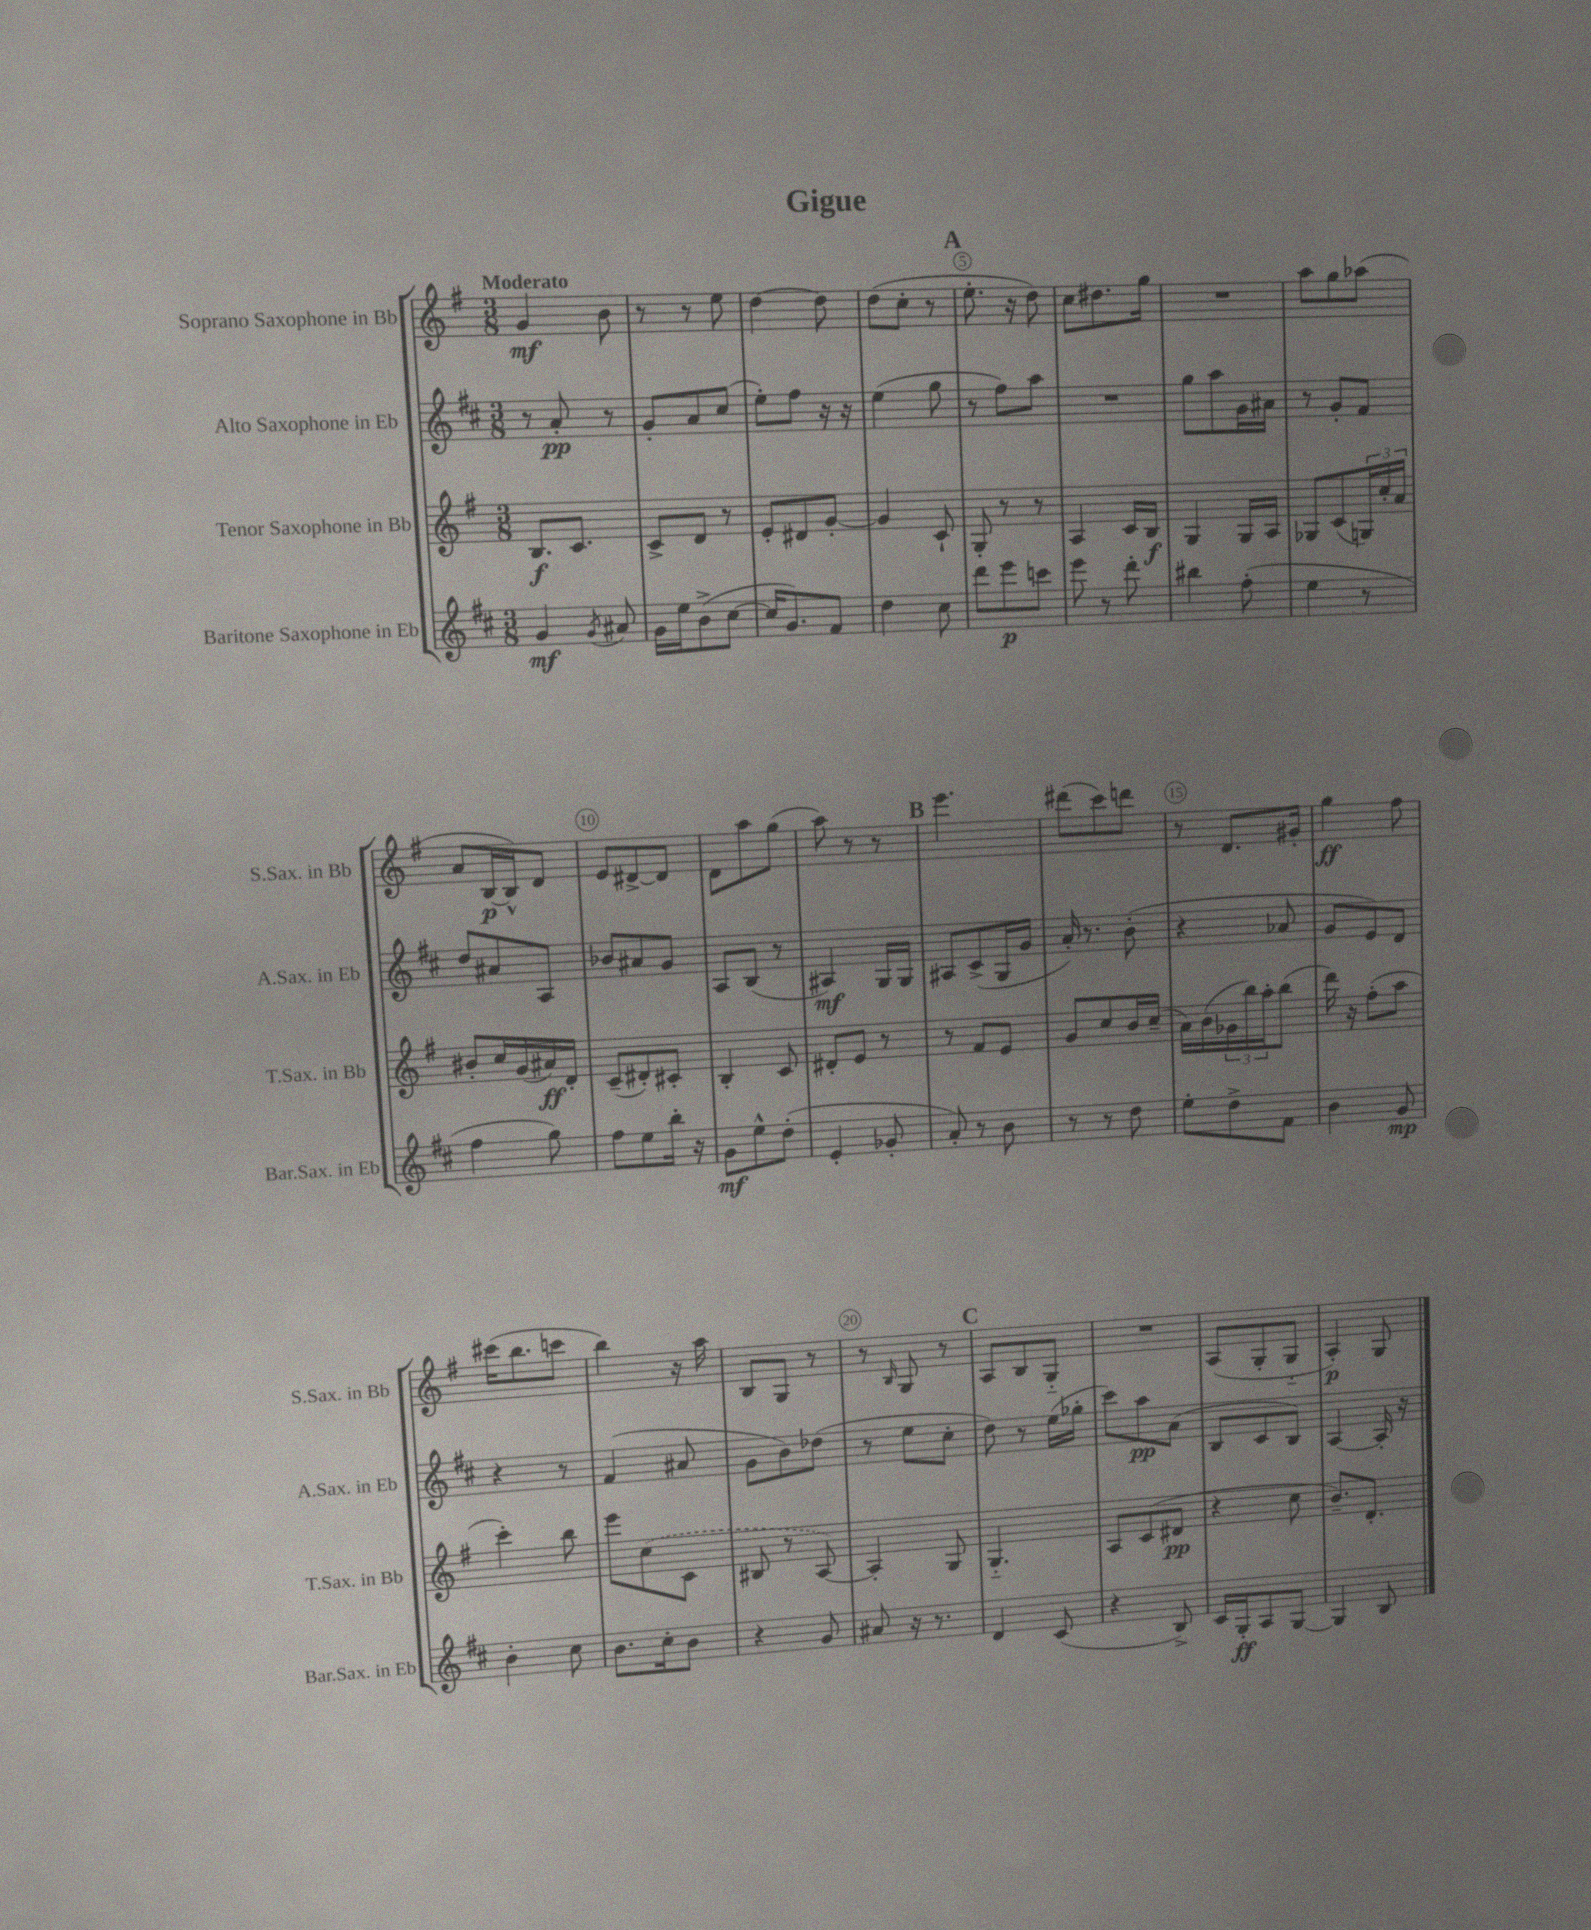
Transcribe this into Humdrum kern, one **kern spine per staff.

**kern	**kern	**kern	**kern
*staff4	*staff3	*staff2	*staff1
*clefG2	*clefG2	*clefG2	*clefG2
*k[f#c#]	*k[f#]	*k[f#c#]	*k[f#]
*M3/8	*M3/8	*M3/8	*M3/8
4g	8.B	8r	4g
.	.	8a'	.
.	8.c	.	.
8qg	.	.	.
8a#	.	8r	8b
=	=	=	=
16g	8c^	8g'	8r
16ee	.	.	.
(8b^	8d	8a	8r
[8cc#	8r	(8cc#	8ee
=	=	=	=
16cc#]	8e'	8ee')	[4dd
8.g)	.	.	.
.	8d#	8ff#	.
8f#	[8g'	16r	8dd]
.	.	16r	.
=	=	=	=
4dd	4g]	(4ee	(8dd
.	.	.	8cc'
8cc#	8c`	8gg	8r
=	=	=	=
8ddd	8G'	8r	8.ee'
8eee	8r	8ff#)	.
.	.	.	16r
8ccc	8r	8aa	8dd)
=	=	=	=
8eee	4A	4.r	8cc
8r	.	.	8.dd#
8ddd'	16c	.	.
.	16B	.	16gg
=	=	=	=
4bb#	4G	8gg	4.r
.	.	8aa	.
(8ff#'	16G	16g	.
.	16A	16a#	.
=	=	=	=
4ee	8G-	8r	8aa
.	(8c	8g'	8gg
8r	24G)	8f#	(8aa-
.	24cc'	.	.
.	24a	.	.
=	=	=	=
4ff#	8b#'	8dd	8a
.	16cc	8a#	[16B
.	(16g	.	16B^^])
8gg)	16a#)	8A	8d
.	16d'	.	.
=	=	=	=
8ff#	(8c~	8b-	8e
8ee	8d#')	8a#	[8d#^
16bb'	8c#'	8g	8d#]
16r	.	.	.
=	=	=	=
8g	4B'	8A	8d
8ee^^	.	(8B	8aa
(8dd'	8c	8r	(8gg
=	=	=	=
4e'	8d#'	4A#)	8aa)
.	8e	.	8r
8g-'	8r	16G	8r
.	.	16G	.
=	=	=	=
8a')	8r	8A#	4.eee
8r	8f#	(8c#^	.
8b	8e	16G	.
.	.	16g	.
=	=	=	=
8r	8g	16a')	(8ddd#
.	.	8.r	.
8r	8cc	.	8ccc)
8dd	16b	(8b'	8ddd
.	(16cc~	.	.
=	=	=	=
8ee'	16a)	4r	8r
.	(16b	.	.
8dd^	24g-	.	8.d
.	24bb)	.	.
.	24aa'	.	.
8f#	(8bb	8a-	.
.	.	.	16g#'
=	=	=	=
4b	16ddd)	8g	4gg
.	16r	.	.
.	(8ff#'	8e)	.
8g	8aa	8d	8ff#
=	=	=	=
4b'	4ccc')	4r	(16ccc#
.	.	.	8.bb
8cc#	8bb	8r	8ccc
=	=	=	=
8.b	8eee	(4f#	4bb)
.	(8cc	.	.
16cc#'	.	.	.
8b	8c	8a#	16r
.	.	.	16aa
=	=	=	=
4r	8B#	8g	8B
.	8r	8b)	8G
8g	[8A)	(8dd-	8r
=	=	=	=
8a#	4A']	8r	8r
.	.	.	16qqB
16r	.	8ee	8G
8.r	.	.	.
.	8G	8cc#'	8r
=	=	=	=
4d	4.G'~	8dd)	8A
.	.	8r	8B
(8c#	.	(16ee	8G'~
.	.	16gg-'	.
=	=	=	=
4r	8A	8ccc#)	4.r
.	(8c	8aa	.
8B^)	8d#	(8a	.
=	=	=	=
16c#	4r	8B	(8A
16G'	.	.	.
8A	.	8c#	8G'
[8G	8cc	8B)	8G'~
=	=	=	=
4G]	8.b~)	[4A	4A')
.	8.d'	.	.
8B	.	16A']	8G
.	.	16r	.
==	==	==	==
*-	*-	*-	*-
